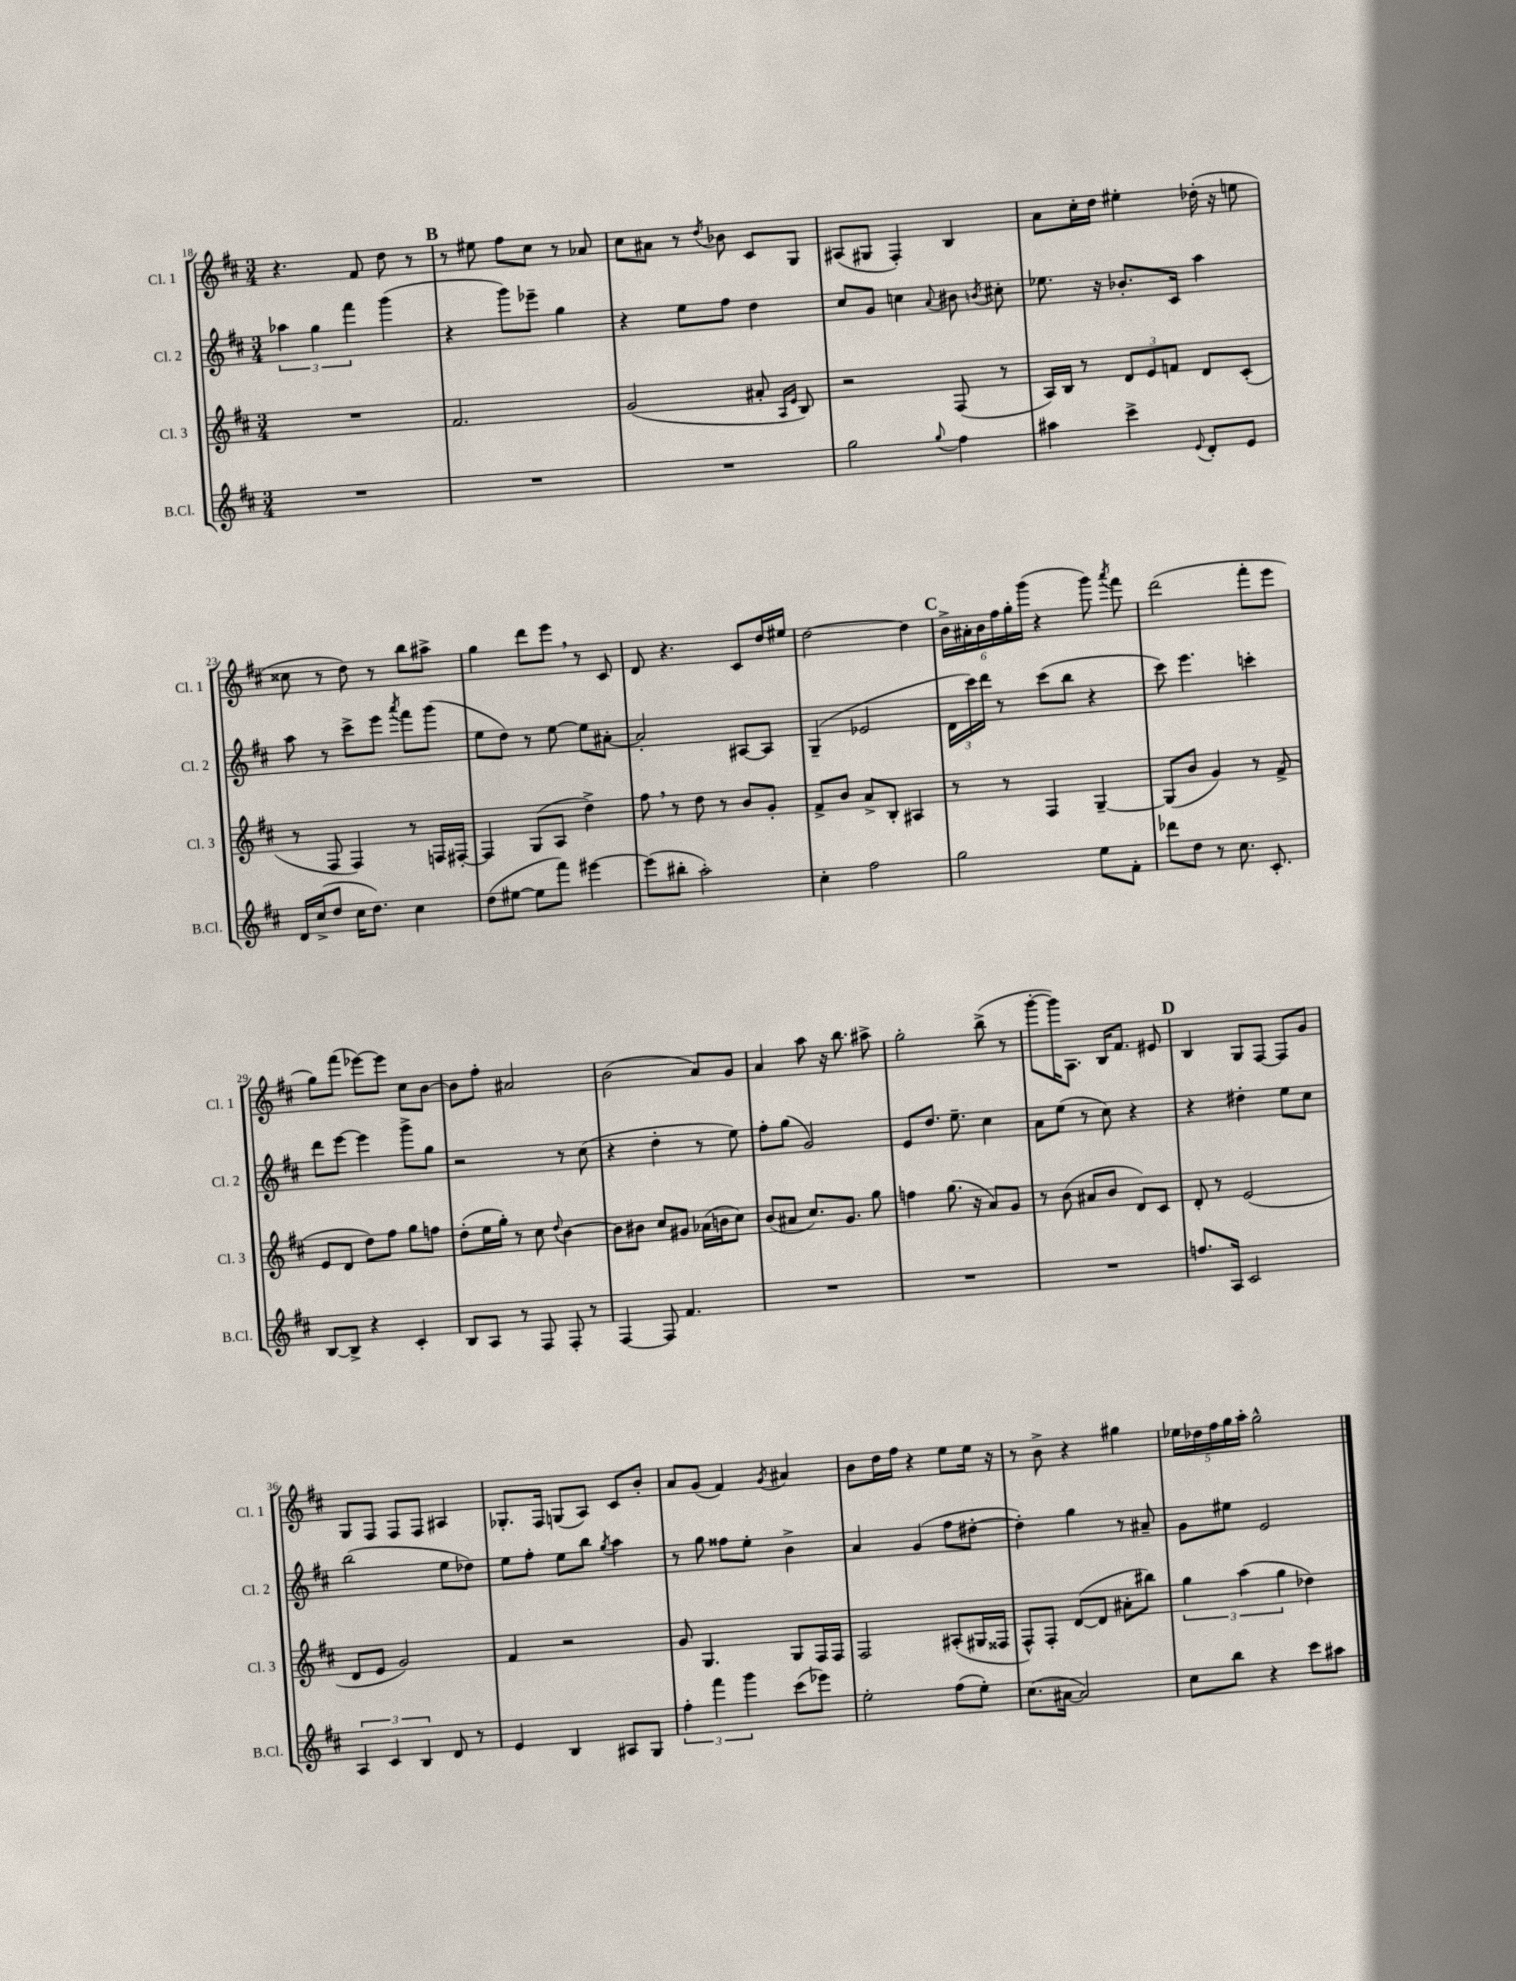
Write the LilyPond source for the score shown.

<<
\new StaffGroup <<
\new Staff = "s0" \with { instrumentName = "Cl. 1" shortInstrumentName = "Cl. 1" } {
    \clef treble \key d \major \numericTimeSignature \time 3/4
    \autoBeamOff r4. fis'8 d''8 r8 |
    \mark \markup { \bold "B" } r8 eis''8 fis''8[ cis''8] r8 aes'8 |
    cis''8[ ais'8] r8 \acciaccatura { d''8 } bes'8 cis'8[ g8] |
    ais8[( gis8] fis4-.) b4 |
    a'8[ cis''16-. d''16] eis''4-. des''16-.( r16 e''8 |
    cisis''8 r8 d''8) r8 b''8[ ais''8]-> |
    g''4 d'''8[ e'''8] \breathe r8 cis'8 |
    d'8 r4. cis'8[ d''16 eis''16] |
    d''2~ d''4 |
    \mark \markup { \bold "C" } \tuplet 6/4 { b'16[-> ais'16-. b'16 fis''16 g''16-. g'''16]( } r4 g'''8) \acciaccatura { a'''8 } fis'''8 |
    d'''2( fis'''8[-. e'''8] |
    g''8[) fis'''8]( ees'''8[~) ees'''8] cis''8[ b'8]~ |
    b'8[ fis''8]-. ais'2 |
    b'2( a'8[) g'8] |
    a'4 a''8 r16 b''8. ais''8-> |
    g''2-. b''8->( r8 |
    g'''8[~-. g'''16) a8.] b16[ fis'8.] eis'8 |
    \mark \markup { \bold "D" } b4 g8[ fis8]~ fis8[ g'8] |
    g8[ fis8] fis8[ fis8] ais4 |
    ges8.[-. fis16] g8[( a8]) cis'8[ b'8]-. |
    a'8[ g'8]( fis'4) \acciaccatura { g'8 } ais'4 |
    b'8[ d''16 fis''16] r4 e''8[ e''16] r16 |
    r8 b'8-> r4 gis''4 |
    \tuplet 5/4 { ees''16[ des''16 fis''16 g''16 a''16]-. } g''2-^ \bar "|." |
}
\new Staff = "s1" \with { instrumentName = "Cl. 2" shortInstrumentName = "Cl. 2" } {
    \clef treble \key d \major \numericTimeSignature \time 3/4
    \autoBeamOff \tuplet 3/2 { aes''4 g''4 fis'''4 } g'''4( |
    \mark \markup { \bold "B" } r4 g'''8[) ees'''8]-- g''4 |
    r4 e''8[ fis''8] d''4 |
    cis''8[ g'8] c''4 \appoggiatura { a'8 } bis'8 \acciaccatura { b'8 } cis''8-. |
    ees''8. r16 bes'8.[-. cis'16] a''4 |
    a''8 r8 cis'''8[-> e'''8] \acciaccatura { a'''8 } fis'''8[ g'''8]( |
    e''8[ d''8]) r8 e''8~ e''8[ ais'8]~-. |
    ais'2-. ais8[~ ais8] |
    g4--( ees'2 |
    \mark \markup { \bold "C" } \tuplet 3/2 { d'16[ cis'''16) d'''16] } r8 cis'''8[( b''8] r4 |
    cis'''8) e'''4. c'''4-. |
    d'''8[ e'''8]~ e'''4 g'''8[-> g''8] |
    r2 r8 cis''8( |
    r4 d''4-. r8 e''8) |
    fis''8[-. g''8]( g'2) |
    e'8[ d''8.] e''8.-- cis''4 |
    a'8[ e''8]( r8 cis''8) r4 |
    \mark \markup { \bold "D" } r4 dis''4-. e''8[ cis''8] |
    b''2( e''8[ des''8]) |
    e''8[ fis''8]-. e''8[ b''8] \acciaccatura { g''8 } a''4 |
    r8 g''8 fisis''8[ e''8]-. b'4-> |
    a'4 g'4( fis''8[ dis''8]~-. |
    dis''4-.) g''4 r8 ais'8-- |
    g'8[ eis''8] e'2 \bar "|." |
}
\new Staff = "s2" \with { instrumentName = "Cl. 3" shortInstrumentName = "Cl. 3" } {
    \clef treble \key d \major \numericTimeSignature \time 3/4
    \autoBeamOff R2. |
    \mark \markup { \bold "B" } fis'2. |
    g'2( ais'8-. \grace { a16[ e'16] } b8) |
    r2 fis8( r8 |
    a16[) b16] r8 \tuplet 3/2 { d'8[ e'8 f'8] } d'8[ cis'8]-.( |
    r8 fis8 fis4) r8 f16[ fis16]~-. |
    fis4 g8[( a8] d''4->) |
    fis''8 \breathe r8 d''8 r8 b'8[ g'8]-. |
    fis'8[-> b'8] a'8[-> b8]-. ais4 |
    \mark \markup { \bold "C" } r8 r8 fis4 g4~-- |
    g8[( b'8] g'4) r8 fis'8->( |
    e'8[ d'8] d''8[) fis''8] g''8[ f''8] |
    d''8[-.( e''16 g''16]-.) r8 cis''8 \appoggiatura { d''8 } b'4~ |
    b'8[ bis'8] cis''8[ gis'8] aes'16[( b'16 cis''8]) |
    b'8[( ais'8] cis''8.[) g'8.] g''8 |
    f''4 g''8.( r16 a'8[) g'8] |
    r8 b'8( ais'8[ b'8] d'8[) cis'8] |
    \mark \markup { \bold "D" } d'8-. r8 e'2( |
    d'8[ e'8] g'2) |
    fis'4 r2 |
    g'8 g4. g8[ fis16 fis16] |
    fis2 ais8[-.( gis16 fisis16] |
    fis8[-^) fis8]-. d'8[~( d'8] ais'8[-. bis''8]) |
    \tuplet 3/2 { g''4 a''4( g''4 } des''4) \bar "|." |
}
\new Staff = "s3" \with { instrumentName = "B.Cl." shortInstrumentName = "B.Cl." } {
    \clef treble \key d \major \numericTimeSignature \time 3/4
    \autoBeamOff R2. |
    \mark \markup { \bold "B" } R2. |
    R2. |
    g''2 \appoggiatura { g''8 } fis''4 |
    ais''4 cis'''4-> \appoggiatura { e'8 } d'8[-. e'8] |
    d'16[ cis''16->( d''8] cis''16[ d''8.]) cis''4 |
    d''8[( eis''8]~ eis''8[ fis'''8]) eis'''4~ |
    eis'''8[( bis''8]-. a''2-.) |
    cis''4-. fis''2 |
    \mark \markup { \bold "C" } g''2 e''8[ fis'8]-. |
    des'''8[ d''8] r8 cis''8. cis'8.-. |
    b8[~ b8]-> r4 cis'4-. |
    b8[ a8] r8 fis8 fis8-. r8 |
    fis4~ fis8 fis'4. |
    R2. |
    R2. |
    R2. |
    \mark \markup { \bold "D" } f''8.[ a16] cis'2 |
    \tuplet 3/2 { a4 cis'4 b4 } d'8 r8 |
    e'4 b4 ais8[ g8] |
    \tuplet 3/2 { fis''4-. fis'''4 g'''4 } cis'''8[( ees'''8]) |
    e''2-. fis''8[( e''8]-.) |
    cis''8.[( ais'16]~ ais'2) |
    cis''8[ b''8] r4 cis'''8[ ais''8] \bar "|." |
}
>>
>>
\layout { \context { \Score currentBarNumber = #18 } }
